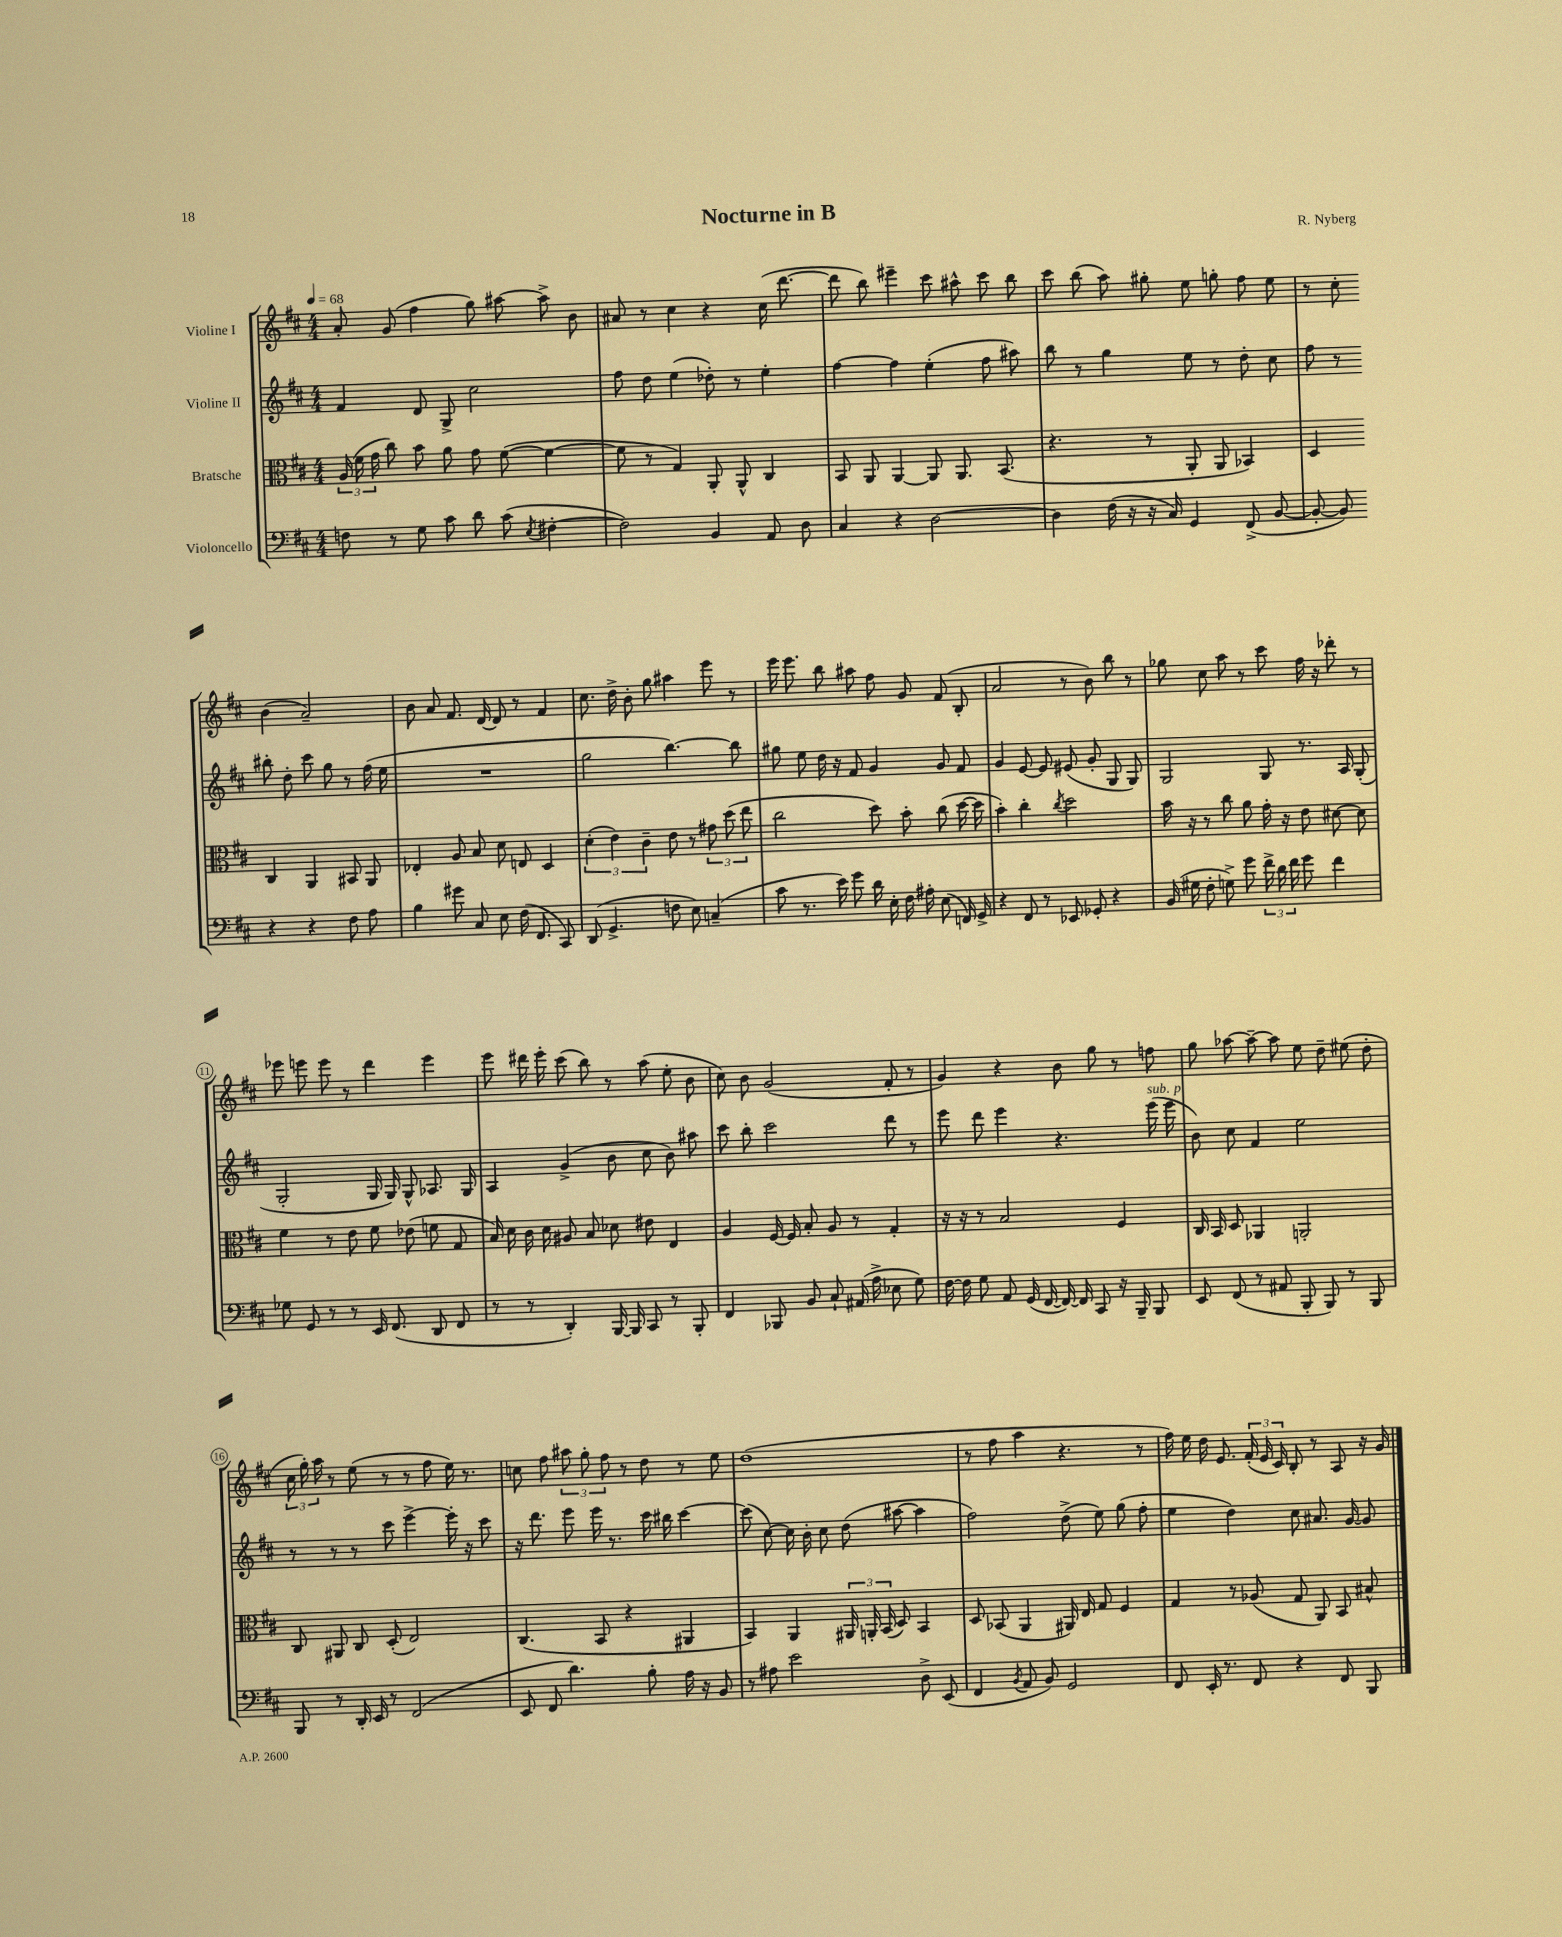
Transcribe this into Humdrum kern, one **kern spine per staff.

**kern	**kern	**kern	**kern
*staff4	*staff3	*staff2	*staff1
*clefF4	*clefC3	*clefG2	*clefG2
*k[f#c#]	*k[f#c#]	*k[f#c#]	*k[f#c#]
*M4/4	*M4/4	*M4/4	*M4/4
*MM68	*MM68	*MM68	*MM68
8F	(24A	4f#	8a'
.	24f#	.	.
.	24g	.	.
8r	8cc#)	.	(8g
8G	8b	8d	4ff#
8c#	8a	8G^	.
8d	8g	2cc#	8gg)
(8c#	([8f#	.	[8aa#
8qE	.	.	.
[4F#'	4f#_	.	8aa#^]
.	.	.	8b
=	=	=	=
2F#])	8f#]	8ff#	8a#
.	8r	8dd	8r
.	4G)	(4ee	4cc#
4BB	8AA'	8dd-')	4r
.	8AA^^	8r	.
8AA	4C#	4ee'	(16cc#
.	.	.	[8.ddd
8D	.	.	.
=	=	=	=
4C#	8BB	[4ff#	8ddd]
.	8AA	.	8bb)
4r	[4AA	4ff#]	4eee#~
[2D	8AA]	(4ee'	8ccc#
.	8.AA	.	8aa#^^
.	.	8ff#	8ccc#
.	(8.BB	.	.
.	.	8aa#)	8bb
=	=	=	=
4D]	4.r	8bb	8ccc#
.	.	8r	(8bb
(16F#	.	4gg	8aa)
16r	.	.	.
16r	8r	.	8gg#'
16C#)	.	.	.
4GG	8AA'	8ee	8ee
.	8AA	8r	8gg'
(8FF#^	4BB-)	8dd'	8ff#
[8BB	.	8cc#	8ee
=	=	=	=
8BB'_	4D	8ff#	8r
8BB])	.	8r	8cc#'
4r	4C#	8bb#'	(4b
.	.	8dd'	.
4r	4AA	8ccc#	2a~)
.	.	8gg	.
8F#	8BB#	8r	.
8A	8AA	(16ff#	.
.	.	16ee	.
=	=	=	=
4B	4E-'	1r	8b
.	.	.	8a
8g#	8A	.	8.f#
8C#	8B	.	.
.	.	.	[16d
8E	8d	.	8d]
(16F#	8E	.	8r
8.FF#	.	.	.
.	4D	.	4f#
8CC#)	.	.	.
=	=	=	=
(8DD	(6d'	2gg	8.cc#
4.GG^	.	.	.
.	6e)	.	.
.	.	.	16dd^
.	.	.	8b'
.	6c#~	.	.
.	.	.	8gg
8F	8e	[4.bb)	4aa#
8E)	8r	.	.
(4C~	12g#	.	8eee
.	(12dd	.	.
.	.	8bb]	8r
.	12ee	.	.
=	=	=	=
8c#	2cc#	8gg#	16eee
.	.	.	8.eee
8.r	.	8ee	.
.	.	16dd	8bb
16e)	.	16r	.
8g	.	8f#	8aa#
16d	8dd)	4g	8ff#
16E'	.	.	.
16F#	8b'	.	8g
16A#'	.	.	.
(8E	(8cc#	8g	(8f#
16FF)	[16dd	8f#	8B'
16GG^	16dd]	.	.
=	=	=	=
4r	4b')	4g	2a
8FF#	4cc#'	[8e	.
8r	.	8e]	.
.	8qcc#	.	.
8EE-	2dd	(8e#	8r
8GG-'	.	8g'	8b)
4r	.	8G	8bb
.	.	8G)	8r
=	=	=	=
(16BB	16b	2G	8gg-
16G#	16r	.	.
8F#'	8r	.	8cc#
8G^)	8cc#	.	8aa
8g	8a	.	8r
24f#^	16g'	8G	8ccc#
24d	.	.	.
.	16r	.	.
24f#	.	.	.
8g	8e	8.r	16ff#
.	.	.	16r
4f#	[8d#	.	8ddd-'
.	.	16A	.
.	8d#]	(8G'	8r
=	=	=	=
8G-	4f#	2G'	8eee-
8GG	.	.	8eee
8r	8r	.	8eee
8r	8e	.	8r
16EE	8f#	16G	4ddd
(8.FF#	.	16G)	.
.	(8e-	8G^^	.
8DD	8f	8.A-	4eee
8FF#	8G	.	.
.	.	16G	.
=	=	=	=
8r	16B)	4A	8eee
.	16d	.	.
8r	16c#	.	16ddd#
.	16d	.	16eee'
4DD')	8A#	(4g^	(8ccc#
.	8B	.	8bb)
[16BBB	8d-	8b	8r
16BBB]	.	.	.
8CC#	8e#	8cc#	(8aa
8r	4E	8b)	8ee'
8BBB'	.	8aa#	8b
=	=	=	=
4FF#	4A	8ccc#	8cc#)
.	.	8bb'	8b
8BBB-	[16F#	2ccc#	(2g
.	16F#]	.	.
8BB	8B'	.	.
8C#`	8A	.	.
(16AA#	8r	.	.
16A^	.	.	.
8E-	4G'	8ddd	8f#'
8G)	.	8r	8r
=	=	=	=
[16F#	16r	8eee	4g)
16F#]	16r	.	.
8G	8r	8ddd	.
8AA	2B	4eee	4r
(16GG	.	.	.
[16FF#	.	.	.
16FF#_)	.	4.r	8b
16FF#]	.	.	.
8CC#	.	.	8gg
16r	4F#	.	8r
16BBB~	.	.	.
8BBB	.	(16eee	8ff
.	.	16eee	.
=	=	=	=
8EE	16C#	8b)	8gg
.	16BB	.	.
(8FF#	8D	8cc#	[8aa-
8r	4AA-	4f#	8aa-~_
8AA#	.	.	8aa-]
8BBB'	2AA'	2ee	8ee
8BBB)	.	.	8dd~
8r	.	.	(8ee#
8BBB	.	.	8dd'
=	=	=	=
8BBB	8C#	8r	24cc#
.	.	.	24gg')
.	.	.	24aa
8r	8AA#	8r	8r
16DD'	8C#	8r	(8ee
16EE	.	.	.
8r	(8D'	8ccc#	8r
(2FF#	2E)	[4eee^	8r
.	.	.	8ff#
.	.	16eee']	16ee)
.	.	16r	8.r
.	.	8ccc#	.
=	=	=	=
8EE	(4.C#	16r	8cc
.	.	8.ddd	.
8FF#	.	.	8ff#
4.d)	.	8eee	12aa#
.	.	.	12gg'
.	8BB	16eee	.
.	.	.	12ff#
.	.	8.r	.
.	4r	.	8r
8B'	.	16ccc#	8dd
.	.	16bb#	.
16A	4AA#	[4ccc#	8r
16r	.	.	.
8BB	.	.	8ee
=	=	=	=
8r	4BB)	(8ccc#]	(1dd
8A#	.	[8cc#)	.
2e	4AA	16cc#]	.
.	.	16b'	.
.	.	8cc#	.
.	24AA#	(8dd	.
.	24AA'	.	.
.	(24BB	.	.
.	8D)	[8aa#	.
8D^	4BB	4aa#]	.
(8EE	.	.	.
=	=	=	=
4FF#	8D	2ff#)	8r
.	(8BB-	.	8ff#
8qBB	.	.	.
8AA	4AA	.	4aa
8BB)	.	.	.
2GG	16AA#)	(8dd^	4.r
.	16E	.	.
.	8G	8ee)	.
.	4F#	(8gg	.
.	.	8ff#'	8r
=	=	=	=
8FF#	4G	4ee	16ff#)
.	.	.	16ee
16EE'	.	.	16dd
8.r	.	.	8.e
.	8r	4dd)	.
8FF#	(8A-	.	(24f#'
.	.	.	24e
.	.	.	24c#)
4r	8G	8cc#	8B'
.	8AA)	8.a#	8r
8FF#	8BB	.	8A
.	.	[16g	.
8BBB	8B#^^	8g]	16r
.	.	.	16g
==	==	==	==
*-	*-	*-	*-
